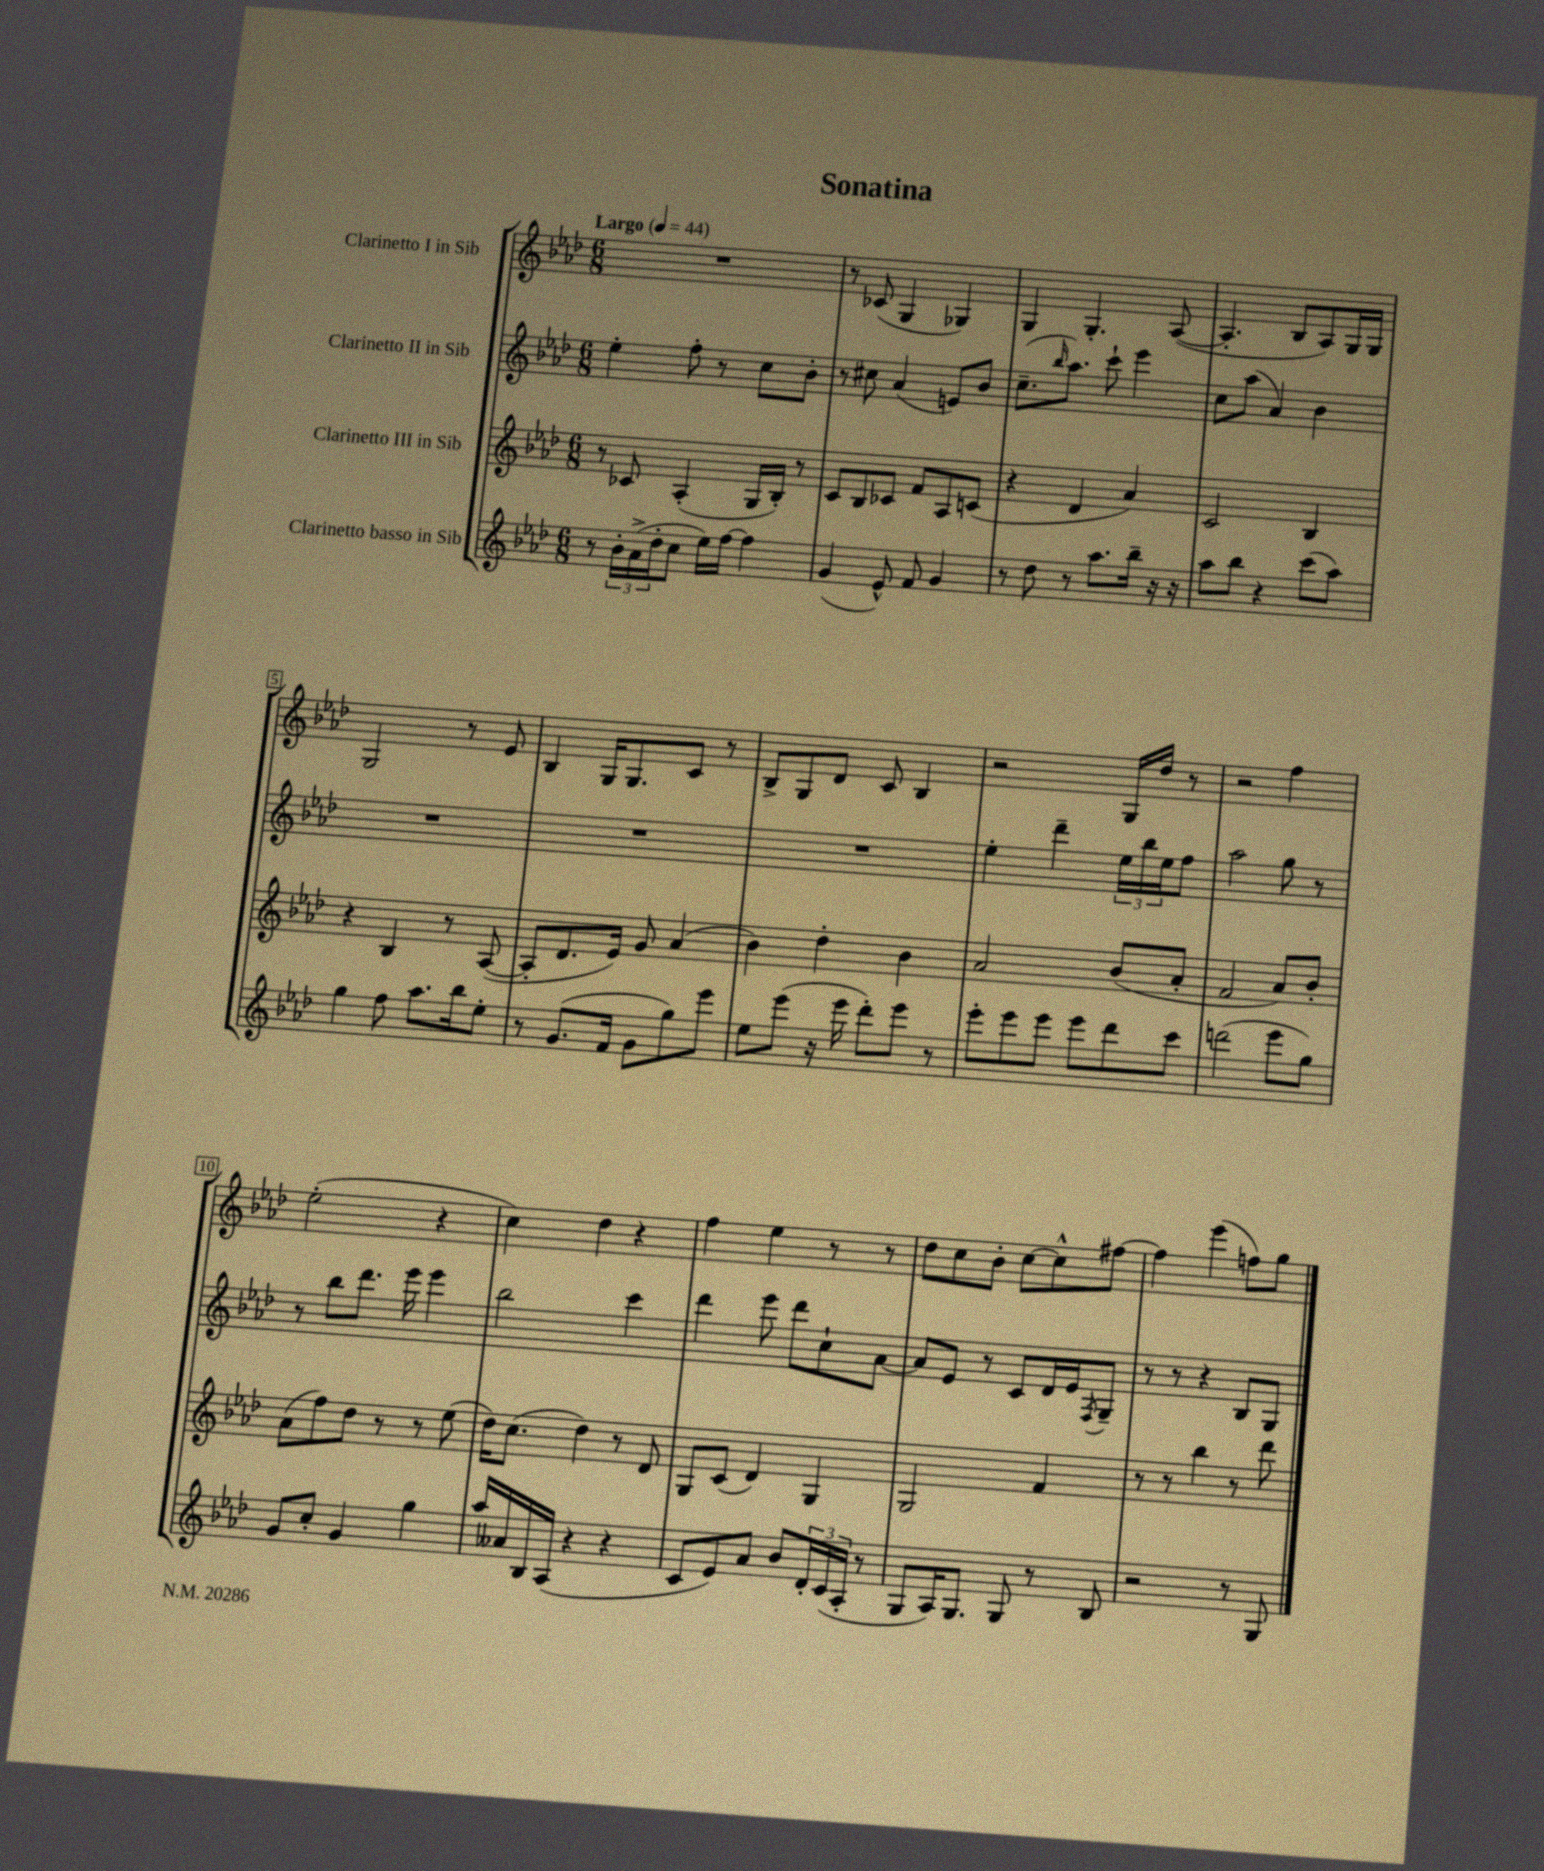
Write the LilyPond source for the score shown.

\header { title = "Sonatina" }
<<
\new StaffGroup <<
\new Staff = "s0" \with { instrumentName = "Clarinetto I in Sib" } {
    \clef treble \key aes \major \numericTimeSignature \time 6/8 \tempo "Largo" 4 = 44
    R2. |
    r8 ces'8( g4 ges4) |
    g4 g4.-. aes8~( |
    aes4.-. bes8 aes8) g16 g16 |
    g2 r8 ees'8 |
    bes4 g16 g8. c'8 r8 |
    bes8-> g8 des'8 c'8 bes4 |
    r2 g16 des''16 r8 |
    r2 f''4 |
    ees''2-.( r4 |
    c''4) des''4 r4 |
    f''4 ees''4 r8 r8 |
    des''8 c''8 bes'8-. c''8~ c''8-^ fis''8~ |
    fis''4 ees'''4( f''8) g''8 \bar "|." |
}
\new Staff = "s1" \with { instrumentName = "Clarinetto II in Sib" } {
    \clef treble \key aes \major \numericTimeSignature \time 6/8
    ees''4-. f''8-. r8 c''8 bes'8-. |
    r8 cis''8 aes'4( e'8) bes'8 |
    c''8.--( \grace { bes''16 } aes''8.) c'''8-! ees'''4 |
    c''8 aes''8( aes'4) bes'4 |
    R2. |
    R2. |
    R2. |
    ees''4-. des'''4-- \tuplet 3/2 { ees''16 bes''16 ees''16 } f''8 |
    aes''2 g''8 r8 |
    r8 bes''8 des'''8. ees'''16 ees'''4 |
    bes''2 c'''4 |
    des'''4 ees'''8 des'''8 c''8-! aes'8~ |
    aes'8 ees'8 r8 c'8 des'16 ees'16 \acciaccatura { f8 } g8-- |
    r8 r8 r4 bes8 g8 \bar "|." |
}
\new Staff = "s2" \with { instrumentName = "Clarinetto III in Sib" } {
    \clef treble \key aes \major \numericTimeSignature \time 6/8
    r8 ces'8 aes4-.( g16 bes16-.) r8 |
    c'8 bes8 ces'8 f'8 aes8 c'8( |
    r4 des'4 aes'4) |
    c'2 bes4 |
    r4 bes4 r8 aes8~( |
    aes8-. des'8. ees'16) g'8 aes'4( |
    bes'4) des''4-. bes'4 |
    aes'2 bes'8( aes'8-. |
    f'2 aes'8) bes'8-. |
    aes'8( f''8) des''8 r8 r8 ees''8( |
    des''16) c''8.( des''4) r8 des'8 |
    g8 c'8( des'4) g4 |
    g2 f'4 |
    r8 r8 bes''4 r8 des'''8 \bar "|." |
}
\new Staff = "s3" \with { instrumentName = "Clarinetto basso in Sib" } {
    \clef treble \key aes \major \numericTimeSignature \time 6/8
    r8 \tuplet 3/2 { bes'16-. aes'16->( des''16-. } c''8 ees''16) f''16~ f''4 |
    g'4( ees'8-^) f'8 g'4 |
    r8 des''8 r8 aes''8. bes''16-- r16 r16 |
    aes''8 bes''8 r4 c'''8( aes''8) |
    g''4 f''8 aes''8. bes''16 ees''8-. |
    r8 g'8.( f'16 g'8 g''8) ees'''8 |
    ees''8 ees'''8( r16 ees'''16 des'''8-.) ees'''8 r8 |
    ees'''8-. ees'''8 ees'''8 ees'''8 des'''8 c'''8 |
    d'''2( ees'''8 g''8) |
    g'8 c''8-. g'4 g''4 |
    aes''16 aeses'16 bes16 aes16( r4 r4 |
    c'8 ees'8) aes'8 bes'8 \tuplet 3/2 { des'16-. c'16( aes16-. } r8 |
    g8 aes16) g8. g8 r8 bes8 |
    r2 r8 g8 \bar "|." |
}
>>
>>
\layout { \context { \Score \override BarNumber.stencil = #(make-stencil-boxer 0.1 0.3 ly:text-interface::print) } }
